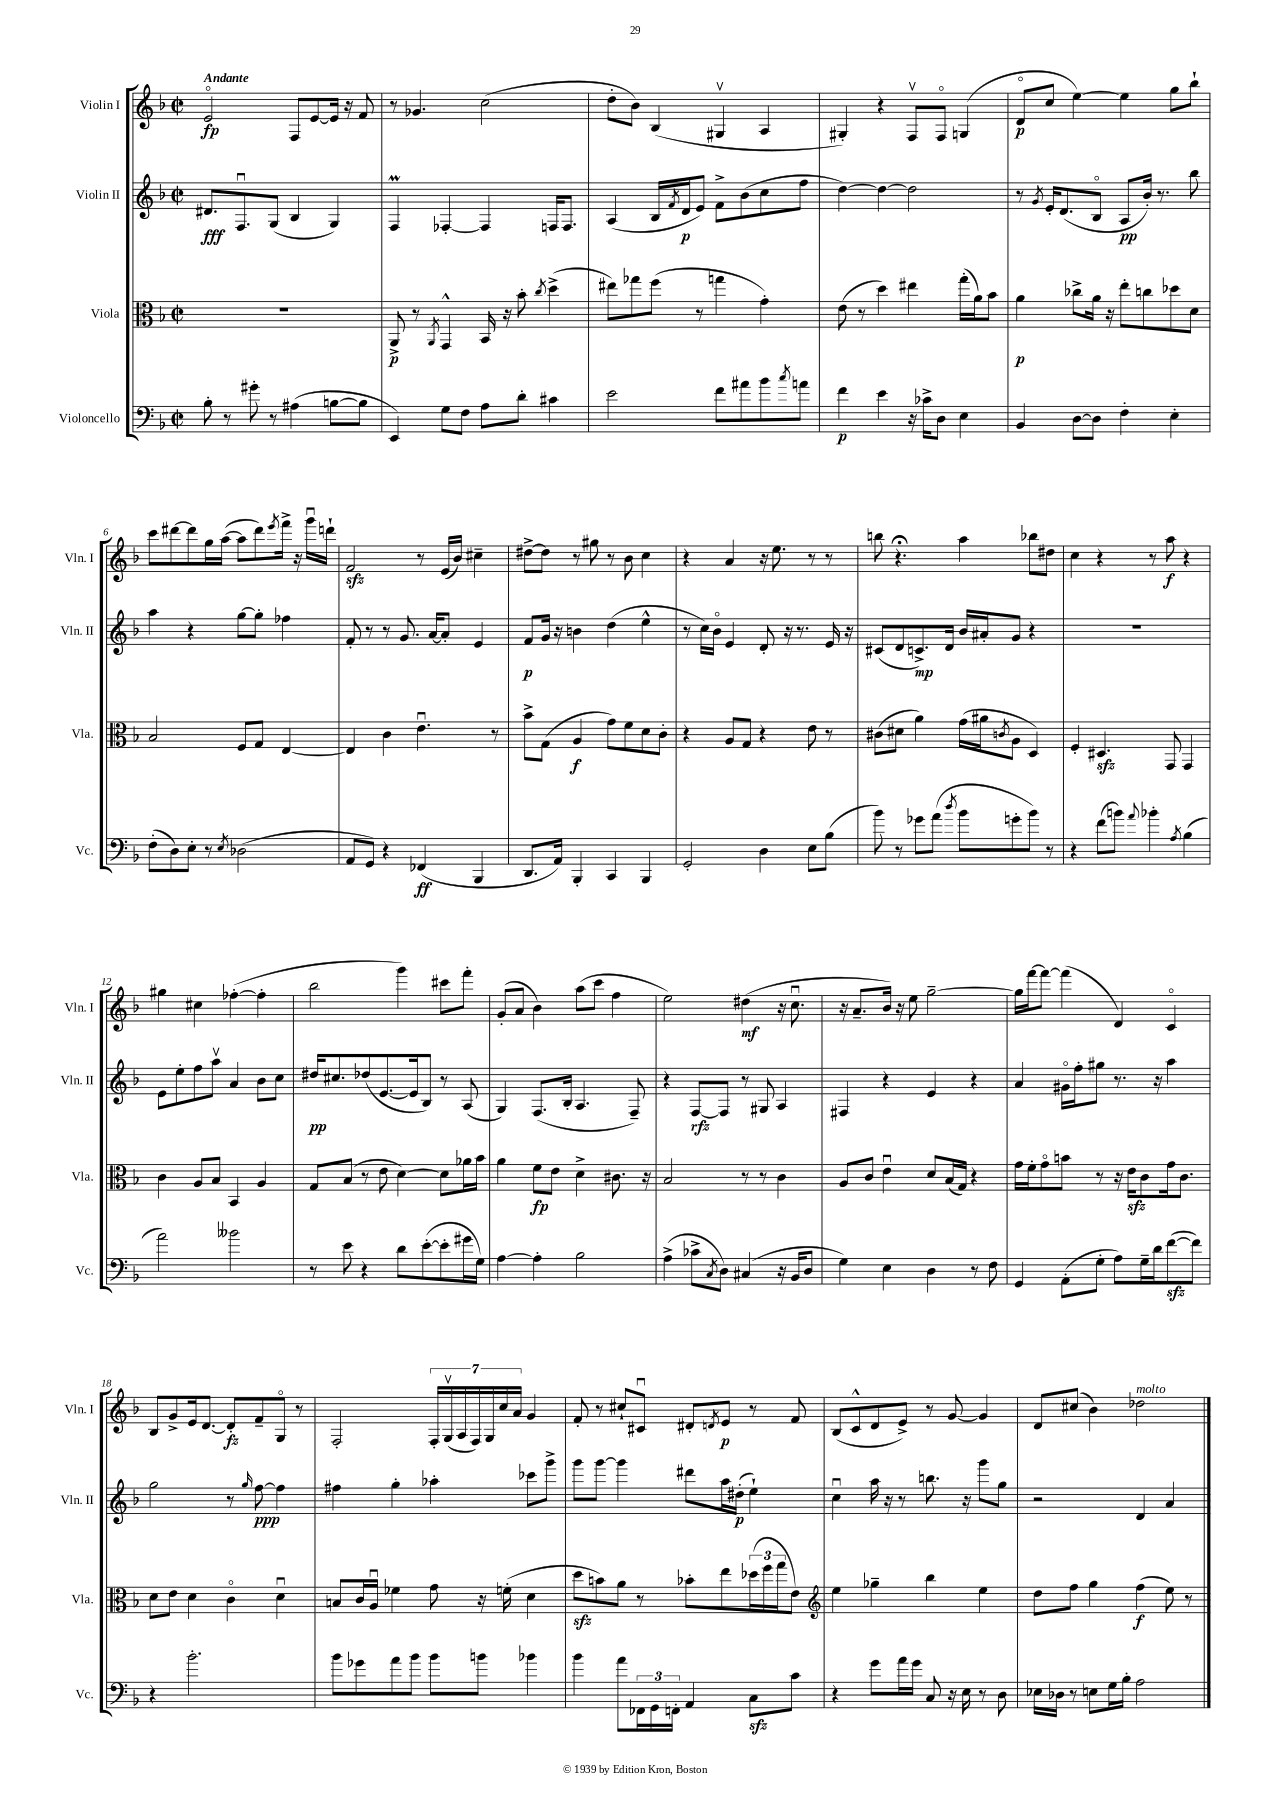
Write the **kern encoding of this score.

**kern	**kern	**kern	**kern
*staff4	*staff3	*staff2	*staff1
*clefF4	*clefC3	*clefG2	*clefG2
*k[b-]	*k[b-]	*k[b-]	*k[b-]
*M2/2	*M2/2	*M2/2	*M2/2
*met(c|)	*met(c|)	*met(c|)	*met(c|)
8B-'	1r	8.d#	2eo
8r	.	.	.
.	.	8.Fu	.
8g#'	.	.	.
8r	.	(8G	.
(4A#	.	4B-	8F
.	.	.	[8e
[8B	.	4G)	16e]
.	.	.	16r
8B]	.	.	8f
=	=	=	=
4EE)	8AA^	4F	8r
.	8r	.	4.g-
.	8qAA	.	.
8G	4GG^^	[4F-'	.
8F	.	.	.
8A	16BB-	4F-]	(2cc
.	16r	.	.
8d'	8b-'	.	.
.	8qcc	.	.
4c#	(4dd^	16F	.
.	.	8.F	.
=	=	=	=
2e	8ee#)	(4A	8dd'
.	8gg-	.	8b-)
.	(8ff	16B-	(4B-
.	.	8qf	.
.	.	16d	.
.	8r	8e)	.
8f	4gg	8f^	4G#v
8a#	.	(8b-	.
8b-	4g')	8cc	4A
8qcc	.	.	.
8a	.	8ff	.
=	=	=	=
4f	(8e	[4dd)	4G#')
.	8r	.	.
4e	4dd)	4dd_	4r
16r	4ee#	2dd]	8Fv
16c-^	.	.	.
8D	.	.	8Fo
4E	(16gg'	.	(4G
.	16a)	.	.
.	8b-	.	.
=	=	=	=
4BB-	4a	8r	8do
.	.	8qg	.
.	.	16e'	8cc
.	.	(8.d	.
[8D	8cc-^	.	[4ee)
8D]	16a	8B-o	.
.	16r	.	.
4F'	8ee'	8A	4ee]
.	8cc	16b-')	.
.	.	8.r	.
4E'	8dd-	.	8gg
.	8d	8bb-	8bb-`
=	=	=	=
(8F'	2B-	4aa	8ccc
8D)	.	.	[8ddd#
8E'	.	4r	8ddd#]
8r	.	.	16gg
.	.	.	([16aa
8qE	.	.	.
(2D-	8F	[8gg	8aa]
.	8G	8gg']	8ddd#)
.	.	.	8qeee
.	[4E	4ff-	16fff^
.	.	.	16r
.	.	.	16gggu
.	.	.	16ddd`
=	=	=	=
8AA	4E]	8f'	2f
8GG)	.	8r	.
4r	4c	8r	.
.	.	8.g	.
(4FF-	4.eu	.	8r
.	.	[16a	.
.	.	8a']	(16e
.	.	.	16b-)
4BBB-	.	4e	4cc#~
.	8r	.	.
=	=	=	=
8.DD	8b-^	8f	[8dd#^
.	(8G	16g	8dd#]
16AA)	.	16r	.
4BBB-'	4A	4b	8r
.	.	.	8gg#
4CC	8g)	(4dd	8r
.	8f	.	8b-
4BBB-	8d	4ee^^	4cc
.	8c'	.	.
=	=	=	=
2GG'	4r	8r	4r
.	.	16cc)	.
.	.	16b-o	.
.	8A	4e	4a
.	8G	.	.
4D	4r	8d'	16r
.	.	.	8.ee
.	.	16r	.
.	.	8.r	.
8E	8e	.	8r
(8B-	8r	16e	8r
.	.	16r	.
=	=	=	=
8b-)	(8c#	(8c#	8bb
8r	8d#	8d	4.r;
8g-	4a)	8.c^)	.
(8a	.	.	.
.	.	16d	.
8qdd	.	.	.
8b-	(16g	16b-	4aa
.	16a#	16a#'	.
.	8qc	.	.
8g'	8A	8g	.
8b-)	4D)	4r	8bb-
8r	.	.	8dd#
=	=	=	=
4r	4F'	1r	4cc
(8f	4.D#	.	4r
8b)	.	.	.
8qqa	.	.	.
4b-'	.	.	8r
.	8GG	.	8aa
8qA	.	.	.
(4B-	4GG	.	4r
=	=	=	=
2a)	4c	8e	4gg#
.	.	8ee'	.
.	8A	8ff	4cc#
.	8B-	8aav	.
2b--	4BB-	4a	([4ff-'
.	4A	8b-	4ff-']
.	.	8cc	.
=	=	=	=
8r	8G	16dd#	2bb-
.	.	8.cc#	.
8e	(8B-	.	.
4r	8r	(8dd-	.
.	8e	[8.e	.
8d	[4d)	.	4ggg)
.	.	16e]	.
([8e'	.	8B-)	.
8e']	8d]	8r	8ccc#
16g#	16a-	(8A	8fff'
16G)	16b-	.	.
=	=	=	=
[4A	4a	4G)	(8g'
.	.	.	8a
4A']	8f	(8.F	4b-)
.	8e	.	.
.	.	16B-'	.
2B-	4d^	4.A	(8aa
.	.	.	8ccc
.	8.c#	.	4ff
.	.	8F~)	.
.	16r	.	.
=	=	=	=
(4A^	2B-	4r	2ee)
8c-^	.	[8F	.
8qC	.	.	.
8D)	.	8F]	.
(4C#	8r	8r	(4dd#
.	8r	8G#	.
16r	4c	4A	16r
16BB-	.	.	8.ccu
8D	.	.	.
=	=	=	=
4G)	8A	4F#	16r
.	.	.	8.a~
.	8c	.	.
4E	4eu	4r	16b-)
.	.	.	16r
.	.	.	8ee
4D	8d	4e	[2gg~
.	(16B-	.	.
.	16G)	.	.
8r	4r	4r	.
8F	.	.	.
=	=	=	=
4GG	16g	4a	16gg]
.	16f'	.	[16fff
.	8go	.	8fff_
(8AA'	8b	16g#o	(4fff]
.	.	16ff'	.
8G'	8r	8gg#	.
8A)	16r	8.r	4d)
.	16e	.	.
16G~	8c	.	.
16d	.	16r	.
([8f	16g	4aa	4co
.	8.c	.	.
8f])	.	.	.
=	=	=	=
4r	8d	2gg	8B-
.	8e	.	8g^
2.b-'	4d	.	16e
.	.	.	[8.d
.	4co	8r	8d']
.	.	16qqgg	.
.	.	[8ff	8f~
.	4du	4ff]	8Go
.	.	.	8r
=	=	=	=
8b-	8B	4ff#	2F'
8g-	16c	.	.
.	16Au	.	.
8a	4f-	4gg'	.
8b-	.	.	.
8b-	8g	4aa-'	28F'
.	.	.	(28Gv
.	.	.	28A
.	.	.	28F)
8b	16r	.	.
.	.	.	28G
.	.	.	28cc
.	(16f'	.	.
.	.	.	28a
4b-	4d	8ccc-	4g
.	.	8ggg^	.
=	=	=	=
4b-	8dd	8ggg	8f'
.	8b)	[8ggg	8r
8a	8a	4ggg]	8cc#`
24FF-	8r	.	8c#u
24GG	.	.	.
24FF'	.	.	.
4AA	8b-'	8ddd#	8d#'
.	.	.	8qd
.	8ee	16aa	8e
.	.	(16dd#'	.
8C	(24dd-	4ee`)	8r
.	24ff	.	.
.	24gg	.	.
8c	8e)	.	8f
=	=	=	=
*	*clefG2	*	*
4r	4ee	4ccu	(8B-
.	.	.	8c^^
8g	4gg-~	16aa	8d
.	.	16r	.
16a	.	8r	8e^)
16g	.	.	.
8C	4bb-	8.bb	8r
16r	.	.	[8g
16E	.	16r	.
8r	4ee	8ggg	4g]
8D	.	8gg	.
=	=	=	=
16E-	8dd	2r	8d
16D-	.	.	.
8r	8ff	.	(8cc#
8E	4gg	.	4b-)
16G	.	.	.
16B-'	.	.	.
2A	(4ff	4d	2dd-
.	8ee)	4a	.
.	8r	.	.
==	==	==	==
*-	*-	*-	*-
